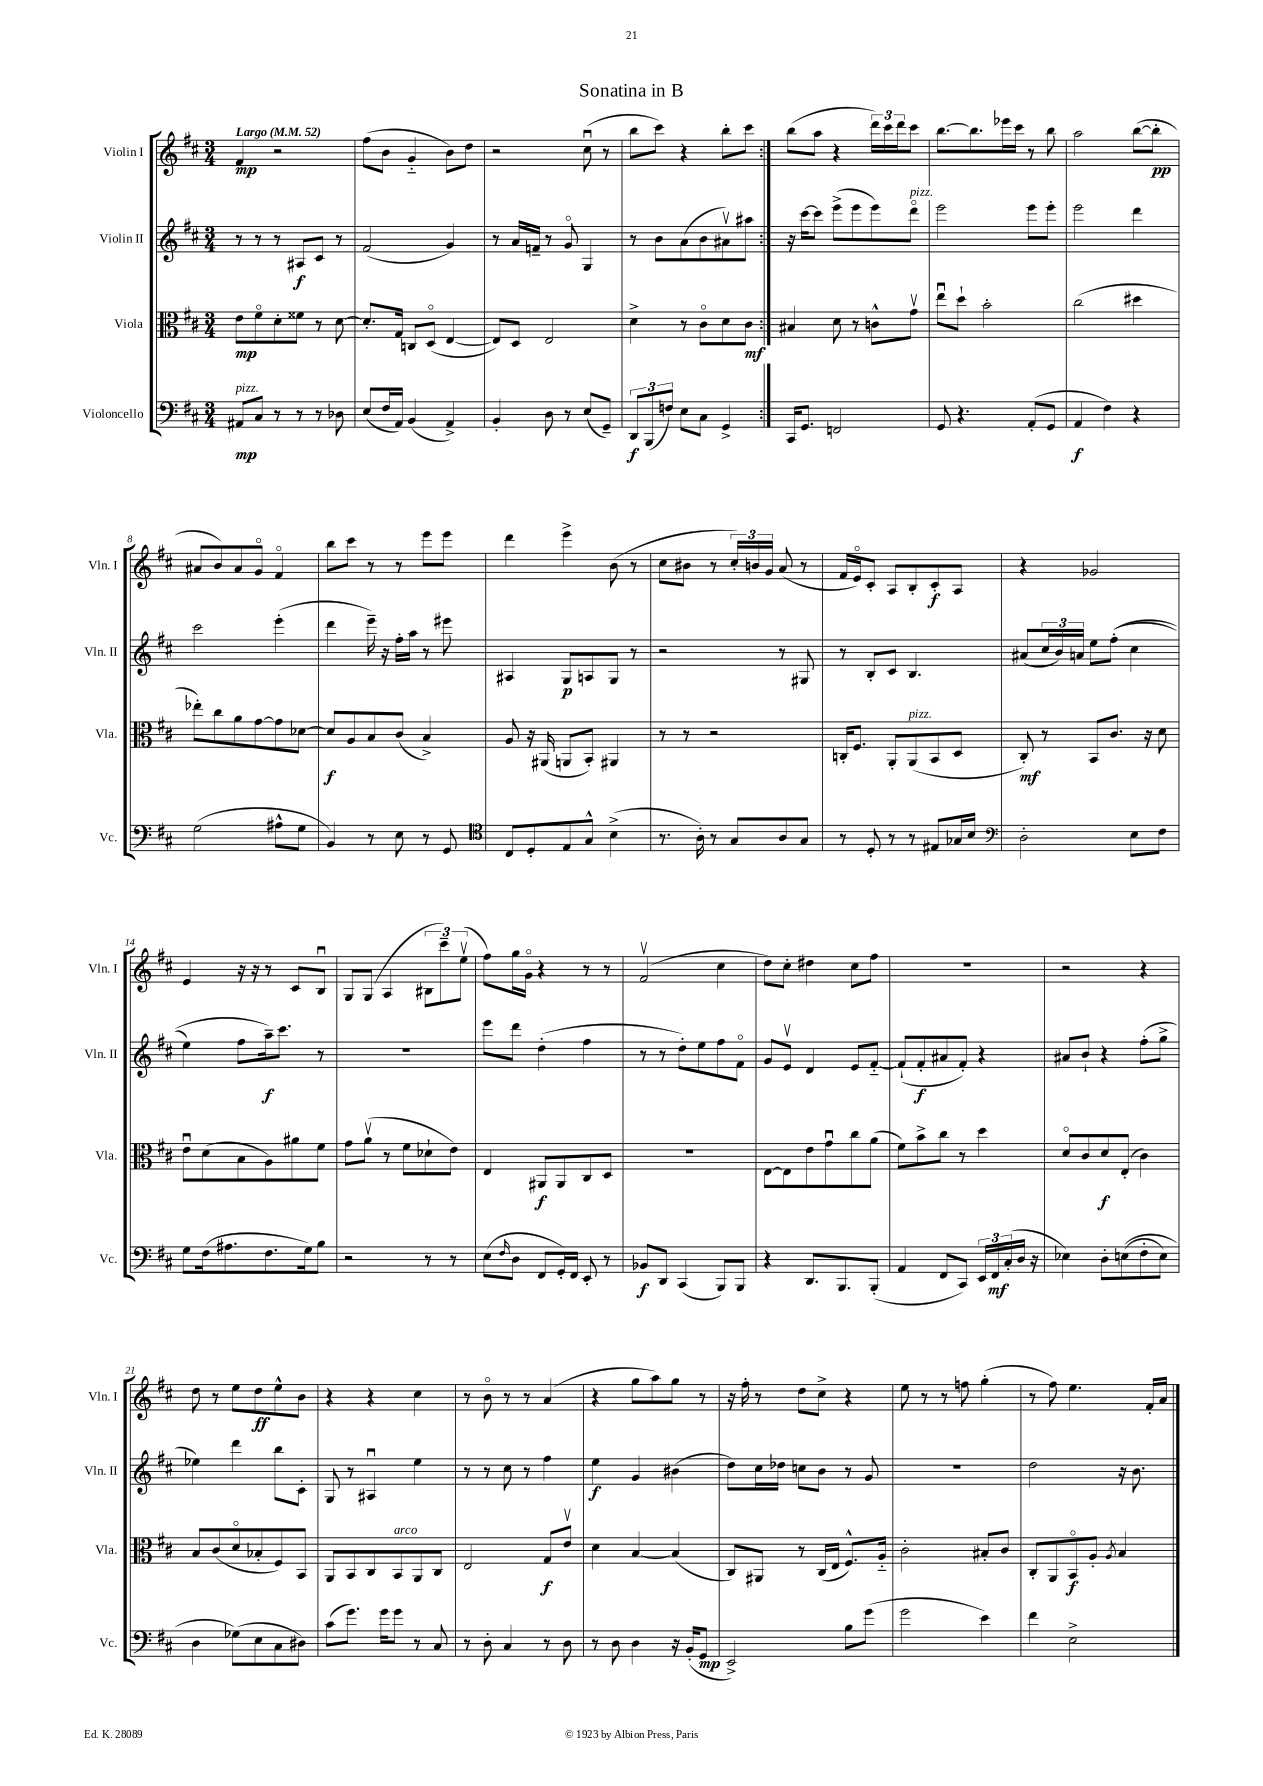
\header { title = "Sonatina in B" }
<<
\new StaffGroup <<
\new Staff = "s0" \with { instrumentName = "Violin I" shortInstrumentName = "Vln. I" } {
    \clef treble \key d \major \numericTimeSignature \time 3/4 \tempo "Largo" 4 = 52
    \repeat volta 2 { fis'4\mp r2 |
    fis''8( b'8 g'4-_ b'8) d''8 |
    r2 cis''8\downbow( r8 |
    b''8 cis'''8) r4 b''8-. cis'''8 | }
    b''8( a''8 r4 \tuplet 3/2 { d'''16) cis'''16 d'''16 } cis'''8 |
    b''8.~ b''8. ees'''16 cis'''16 r8 b''8 |
    a''2 b''8~( b''8-.\pp |
    ais'8 b'8) ais'8 g'8\flageolet fis'4\flageolet |
    b''8 cis'''8 r8 r8 e'''8 e'''8 |
    d'''4 e'''4-> b'8( r8 |
    cis''8 bis'8 r8 \tuplet 3/2 { cis''16-.) b'16 g'16 } a'8( r8 |
    fis'16 e'16\flageolet) cis'8-. a8 b8-. cis'8-.\f a8 |
    r4 ges'2 |
    e'4 r16 r16 r8 cis'8 b8\downbow |
    g8 g8( a4 \tuplet 3/2 { bis8 cis'''8--) e''8\upbow( } |
    fis''8) g''16 g'16\flageolet r4 r8 r8 |
    fis'2\upbow( cis''4 |
    d''8) cis''8-. dis''4 cis''8 fis''8 |
    R2. |
    r2 r4 |
    d''8 r8 e''8 d''8\ff e''8-^ b'8 |
    r4 r4 cis''4 |
    r8 b'8\flageolet r8 r8 a'4( |
    r4 g''8 a''8) g''8 r8 |
    r16 fis''16-. r8 d''8 cis''8-> r4 |
    e''8 r8 r8 f''8 g''4-.( |
    r8 fis''8) e''4. fis'16-. a'16 \bar "|." |
}
\new Staff = "s1" \with { instrumentName = "Violin II" shortInstrumentName = "Vln. II" } {
    \clef treble \key d \major \numericTimeSignature \time 3/4
    \repeat volta 2 { r8 r8 r8 ais8\f cis'8 r8 |
    fis'2( g'4) |
    r8 a'16 f'16-- r8 g'8\flageolet g4 |
    r8 b'8 a'8( b'8 ais'8\upbow) ais''8 | }
    r16 cis'''16~ cis'''8 e'''8->( e'''8 e'''8) d'''8\flageolet^\markup { \italic "pizz." } |
    e'''2 e'''8 e'''8-. |
    e'''2 d'''4 |
    cis'''2 e'''4-.( |
    d'''4 e'''16--) r16 fis''16-. a''16 r8 eis'''8 |
    ais4 g8\p a8 g8 r8 |
    r2 r8 gis8 |
    r8 b8-. cis'8 b4. |
    ais'8( \tuplet 3/2 { cis''16 b'16) a'16 } e''8 fis''8-.(\( cis''4 |
    e''4) fis''8 a''16--\f\) cis'''8. r8 |
    R2. |
    e'''8 d'''8 d''4-.( fis''4 |
    r8 r8 d''8-.) e''8 fis''8 fis'8\flageolet |
    g'8 e'8\upbow d'4 e'8 fis'8~-_ |
    fis'8-!( fis'8-.\f ais'8 fis'8-.) r4 |
    ais'8 b'8-! r4 fis''8-.( g''8-> |
    ees''4) d'''4 b''8 cis'8-. |
    g8 r8 ais4\downbow e''4 |
    r8 r8 cis''8 r8 fis''4 |
    e''4\f g'4 bis'4( |
    d''8) cis''16 des''16 c''8 b'8 r8 g'8 |
    R2. |
    d''2 r16 b'8. \bar "|." |
}
\new Staff = "s2" \with { instrumentName = "Viola" shortInstrumentName = "Vla." } {
    \clef alto \key d \major \numericTimeSignature \time 3/4
    \repeat volta 2 { e'8\mp fis'8\flageolet d'8-. fisis'8 r8 d'8~ |
    d'8.-. g16 c8 d8\flageolet( e4~ |
    e8) d8 e2 |
    d'4-> r8 cis'8\flageolet d'8 cis'8\mf | }
    bis4 d'8 r8 c'8-^ g'8\upbow |
    e''8\downbow d''8-! b'2-. |
    cis''2( dis''4 |
    ees''8-.) cis''8 a'8 g'8~ g'8 des'8~ |
    des'8\f a8 b8 cis'8( b4->) |
    a8 r16 ais,16( a,8 b,8-.) ais,4 |
    r8 r8 r2 |
    c16-. fis8. a,8-. a,8^\markup { \italic "pizz." }( b,8 d8 |
    cis8-.\mf) r8 b,8 cis'8. r16 d'8 |
    e'8\downbow d'8( b8 a8) ais'8 fis'8 |
    g'8 a'8\upbow( r8 fis'8 des'8-! e'8) |
    e4 ais,8\f ais,8 cis8 d8 |
    R2. |
    e8~ e8 e'8 g'8\downbow cis''8 a'8( |
    fis'8) b'8-> cis''8 r8 d''4 |
    d'8\flageolet cis'8 d'8\f e8-.( cis'4) |
    b8 cis'8( d'8\flageolet bes8-. fis8) b,8 |
    a,8 b,8 cis8 b,8^\markup { \italic "arco" } a,8 cis8 |
    e2 g8\f e'8\upbow |
    d'4 b4~ b4( |
    cis8) ais,8 r8 cis16( e16 fis8.-^) a16-_ |
    cis'2-. bis8-. cis'8 |
    cis8-. a,8 b,8\flageolet\f a8-. \acciaccatura { a8 } b4 \bar "|." |
}
\new Staff = "s3" \with { instrumentName = "Violoncello" shortInstrumentName = "Vc." } {
    \clef bass \key d \major \numericTimeSignature \time 3/4
    \repeat volta 2 { ais,8\mp^\markup { \italic "pizz." } cis8 r8 r8 r8 des8 |
    e8( fis16 a,16) b,4( a,4->) |
    b,4-. d8 r8 e8( g,8--) |
    \tuplet 3/2 { d,8\f b,,8( f8) } e8 cis8 g,4-> | }
    cis,16 g,8. f,2 |
    g,8 r4. a,8-.( g,8 |
    a,4\f fis4) r4 |
    g2( ais8-^ g8 |
    b,4) r8 e8 r8 g,8 |
    \clef tenor cis8 d8-. e8 g8-^ b4->( |
    r8. a16-.) r8 g8 a8 g8 |
    r8 d8-. r8 r8 eis8 ges16 b16 |
    \clef bass d2-. e8 fis8 |
    g8 fis16( ais8. fis8. g16) b8 |
    r2 r8 r8 |
    e8( \grace { fis16 } d8 fis,8 g,16-.) fis,16 e,8-. r8 |
    bes,8\f d,8 cis,4( b,,8) b,,8 |
    r4 d,8. b,,8. b,,8-.( |
    a,4 fis,8 cis,8) \tuplet 3/2 { e,16 fis,16\mf cis16-.( } d16 r16 |
    ees4) d8-. e8(\( fis8-. e8) |
    d4 ges8(\) e8 cis8 dis8) |
    cis'8( g'8.) g'16 g'8 r8 cis8 |
    r8 d8-. cis4 r8 d8 |
    r8 d8 d4 r16 b,16-.( g,8\mp |
    e,2->) b8 g'8( |
    g'2 e'4) |
    fis'4 e2-> \bar "|." |
}
>>
>>
